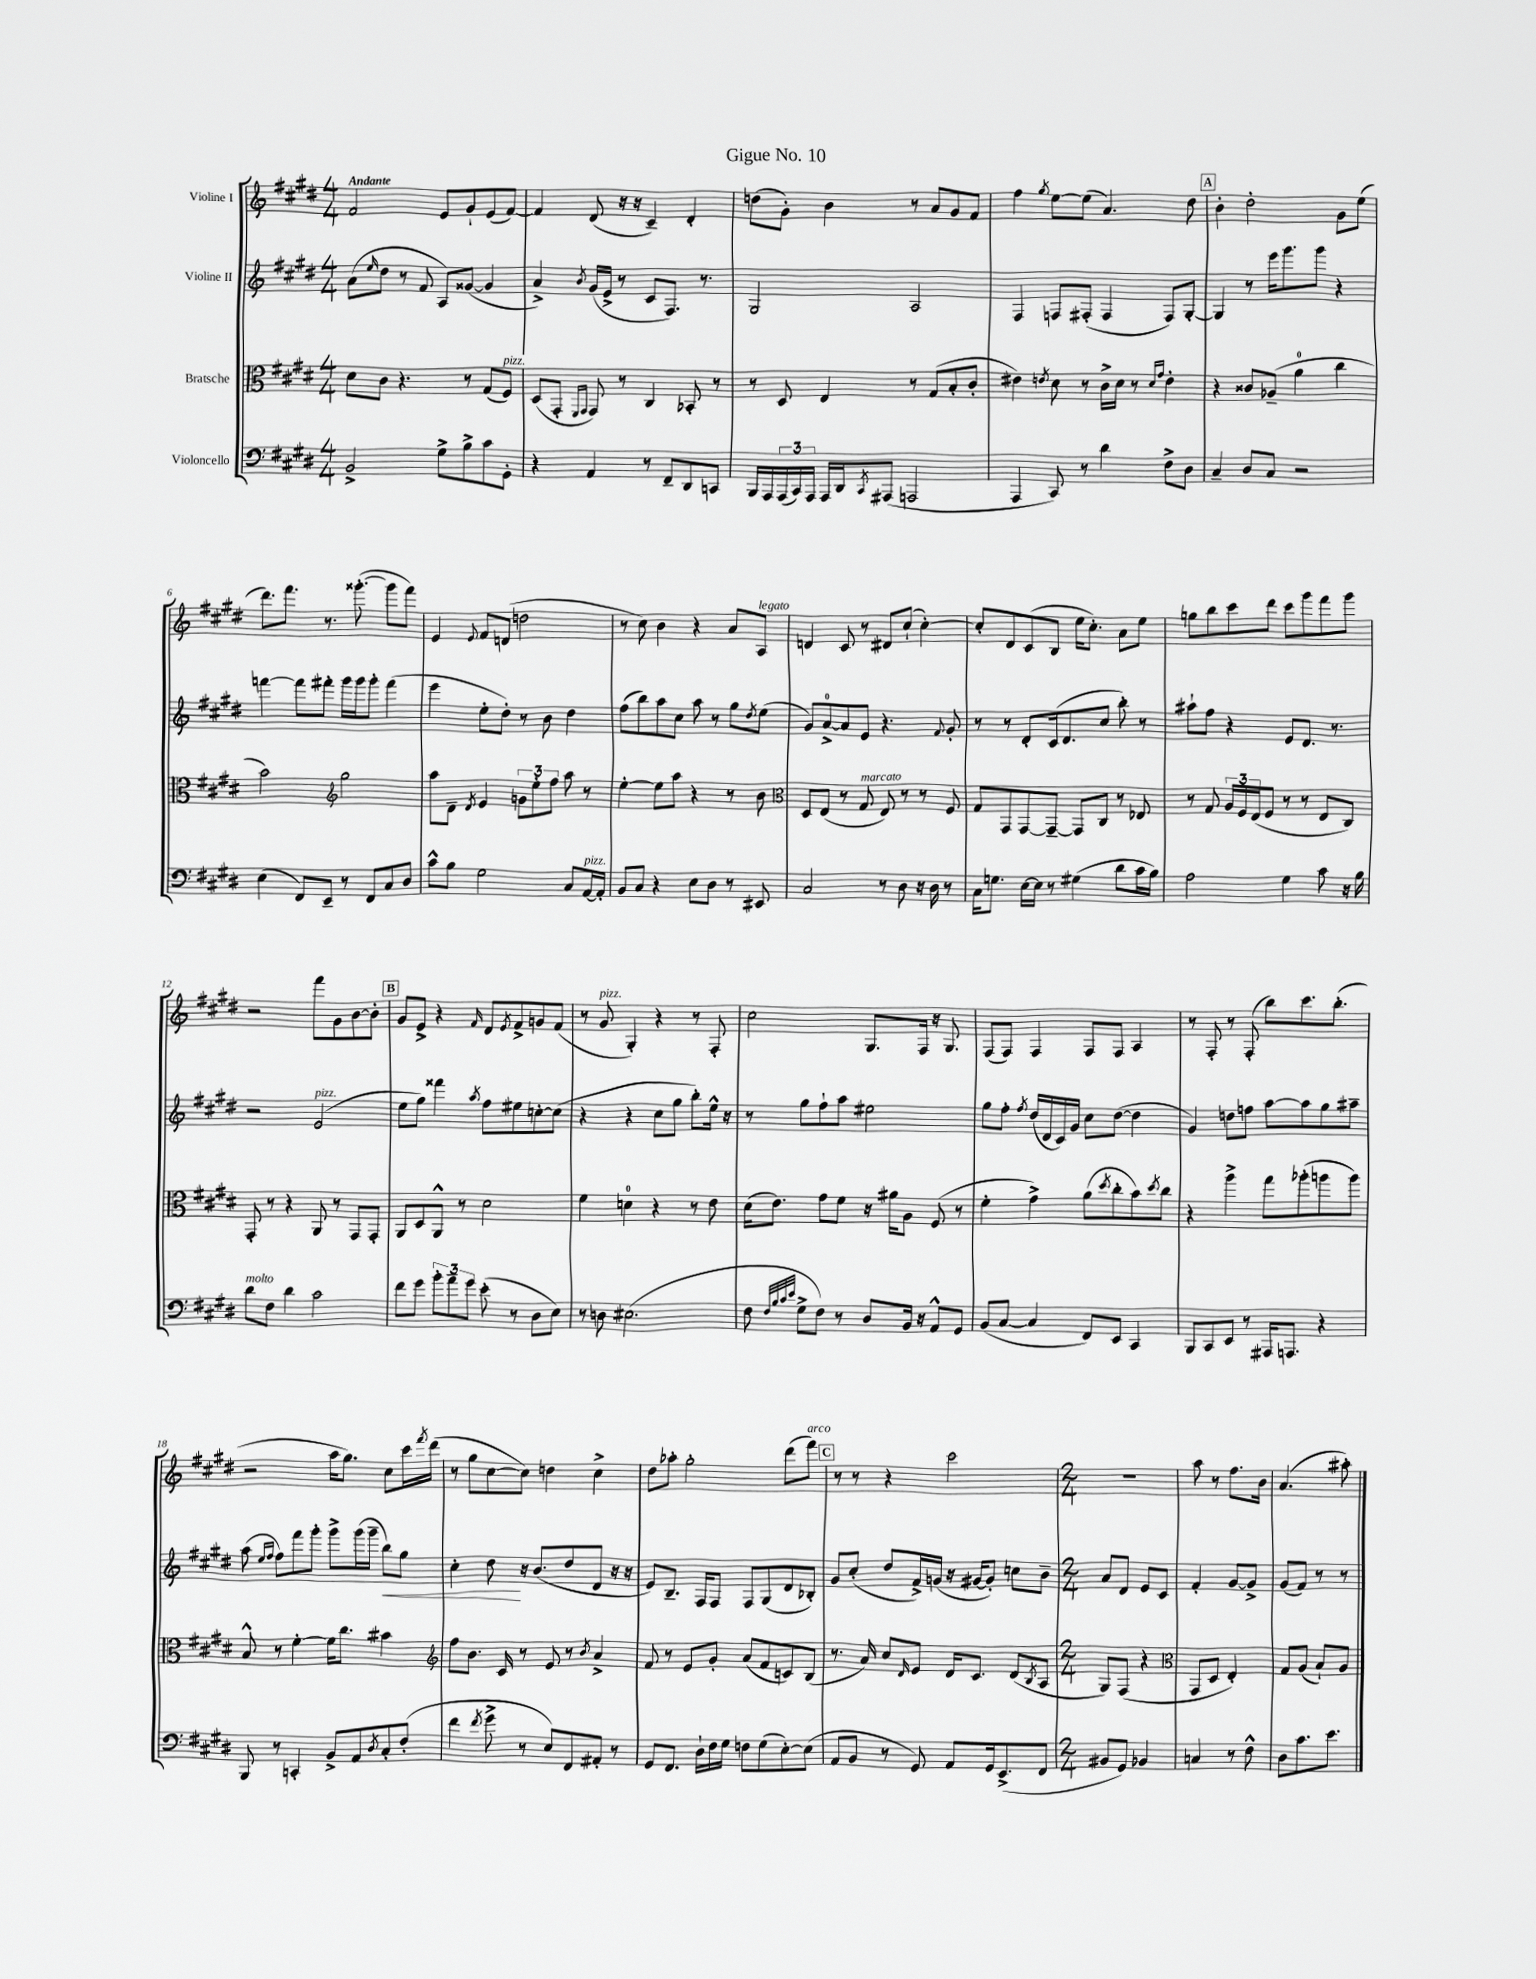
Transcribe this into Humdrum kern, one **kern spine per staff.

**kern	**kern	**kern	**kern
*staff4	*staff3	*staff2	*staff1
*clefF4	*clefC3	*clefG2	*clefG2
*k[f#c#g#d#]	*k[f#c#g#d#]	*k[f#c#g#d#]	*k[f#c#g#d#]
*M4/4	*M4/4	*M4/4	*M4/4
2BB^/	8d#\L	(8a\L	2f#/
.	.	16qqee/	.
.	8c#\J	8dd#\J	.
.	4.r	8r	.
.	.	8f#/	.
8G#^\L	.	8A/L)	8e/L
8B^\	8r	([8g##/J	8g#`/
8c#\	(8G#/L	4g##/]	(8e/
8GG#'\J	8F#/J)	.	[8f#/J)
=	=	=	=
4r	(8D#/L	4a^/)	4f#/]
.	8GG#'/J	.	.
.	16qqFF#/LL	.	.
.	16qqGG#/JJ	8qb/	.
4AA/	8GG#/)	(16g#/LL	(8d#/
.	.	16e^/JJ	.
.	8r	8r	16r
.	.	.	16r
8r	4C#/	8c#/L	4c#~/)
8FF#~/L	.	8.F#/J)	.
8DD#/	8BB-'/	.	4d#'/
.	.	8.r	.
8CC/J	8r	.	.
=	=	=	=
16BBB/LL	8r	2G#/	(8dd\L
16AAA/	.	.	.
(24AAA/	8D#/	.	8g#'\J)
24CC#/)	.	.	.
24AAA/JJ	.	.	.
16AAA/LL	4E/	.	4b\
16DD#/J	.	.	.
8qCC#/	.	.	.
(8AAA#/J	.	.	.
2AAA/	8r	2A/	8r
.	(8G#/L	.	8a/L
.	8B'/	.	8g#/
.	8c#'/J	.	8f#/J
=	=	=	=
4AAA/	4e#\)	4F#/	4ff#\
.	8qe/	.	8qgg#/
8CC#/)	8d#\	8F/L	[8ee\L
8r	8r	(8F#'/J	(8ee\]J
4d#\	16c#^\LL	4F#/	4.a/)
.	16d#\JJ	.	.
.	8r	.	.
.	16qqd#/LL	.	.
.	16qqg#/JJ	.	.
8F#^\L	4e'\	8F#/L)	.
8D#\J	.	[8G#'/J	8dd#\
=	=	=	=
4C#~/	4r	4G#/]	4b'\
8D#/L	8c##/L	8r	2dd#'\
8C#/J	(8A-~/J	16eee\LK	.
.	.	8.ggg#\	.
2r	4a\	.	.
.	.	8ggg#\J	.
.	4cc#\	4r	8g#\L
.	.	.	(8ee\J
=	=	=	=
(4E\	2b\)	[4fff\	8.ddd#\L)
.	.	.	8.fff#\J
8FF#/L)	.	8fff\]L	.
8EE~/J	.	8fff#'\J	8.r
*	*clefG2	*	*
8r	2gg#\	16ggg#\LL	.
.	.	16ggg#\J	([8.ggg##'\
8FF#/L	.	8ggg#'\J	.
8C#/	.	(4fff#\	8ggg##\]L
8D#/J	.	.	8fff#\J)
=	=	=	=
8c#^^\L	8aa\L	4eee\	4e/
8B\J	8d#~\J	.	.
.	8qd#/	.	8qqe/
2G#\	4e/	8ee'\L	8f#/L
.	.	8dd#'\J)	(8d/J
.	12g\L	8r	2dd\
.	12ee'\	.	.
.	.	8b\	.
.	12ff#\J	.	.
8C#/L	8aa\	4dd#\	.
[16AA/L	8r	.	.
16AA'/]JJ	.	.	.
=	=	=	=
8BB/L	[4ee'\	(8ff#\L	8r
8C#/J	.	8bb\)	8cc#\)
4r	8ee\]L	8aa\	4b\
.	8aa\J	8cc#\J	.
8E\L	4r	8aa\	4r
8D#\J	.	8r	.
8r	8r	8gg#\L	8a/L
.	.	8qdd#/	.
8EE#/	8b\	(8ee\J	8A/J
=	=	=	=
*	*clefC3	*	*
2C#/	8D#/L	8g#/L)	4d/
.	(8E/J	[8a^/	.
.	8r	8a/]	8c#/
.	8G#/	8e/J	8r
8r	8E/)	4.r	8d#/L
8D#\	8r	.	(8cc#`/J
16r	8r	.	[4cc#'\)
16D#\	.	.	.
.	.	8qqf#/	.
8r	8F#/	8g#'/	.
=	=	=	=
16C#\LK	8G#/L	8r	8cc#'/]L
8.G\J	.	.	.
.	8GG#/	8r	8d#/
[16E\LL	[8GG#/	8d#'/L	(8c#/
16E\]JJ	.	.	.
8r	8GG#~/_J	(16c#/k	8B/J
.	.	8.d#/	.
(4G#\	8GG#/]L	.	16ee\LK
.	.	.	8.cc#'\J)
.	8C#/J	8cc#/J	.
8d#\L	8r	8bb'\)	8a\L
16c#\L	8E-/	8r	8ee\J
16B\JJ)	.	.	.
=	=	=	=
2A\	8r	8aa#`\L	8gg\L
.	8G#/	8ff#\J	8bb\
.	24A/LL	4r	8ccc#\
.	24F#/	.	.
.	(24E/J	.	.
.	8F#/J	.	8ddd#\J
4G#\	8r	8e/L	8ccc#\L
.	8r	8.d#/J	8ggg#\
8c#\	8E/L	.	8fff#\
.	.	8.r	.
16r	8C#/J)	.	8ggg#\J
16B\	.	.	.
=	=	=	=
8d#\L	8GG#'/	2r	2r
8F#\J	8r	.	.
4d#\	4r	.	.
2c#\	8AA/	(2e/	8fff#\L
.	8r	.	8g#\
.	8GG#/L	.	[8b\
.	8GG#'/J	.	8b'\]J
=	=	=	=
8f#\L	8AA/L	8ee\L	8g#/L
8g#\J	8D#/	8gg#\J)	8e^/J
12b'\L	8AA^^/J	4fff##\	4r
12a~\	.	.	.
.	8r	.	.
12g#\J	.	.	.
.	.	8qaa/	16qqf#/
(8e'\	2d#\	8ff#\L	8d#/L
.	.	.	8qe/
8r	.	8ee#\	8f#^/
8D#\L	.	[8cc'\	8g/
8E\J)	.	(8cc\]J	(8f#/J
=	=	=	=
8r	4f#\	4r	8r
8D\	.	.	8g#/
(2.E#\	4d\	4r	4G#'/)
.	4r	8cc#\L	4r
.	.	8gg#\J	.
.	8r	8bb'\L)	8r
.	8e\	16ee^^\Jk	8F#'/
.	.	16r	.
=	=	=	=
8F#\	(16d#\LK	8r	2cc#\
.	8.e\J)	.	.
32qqF#/LLL	.	.	.
32qqB/	.	.	.
32qqc#/	.	.	.
32qqe/JJJ	.	.	.
8G#^\L	.	8gg#\L	.
8F#\J)	8g#\L	8ff#`\	.
8r	8f#\J	8aa\J	.
8D#/L	16r	2ee#\	8.G#/L
.	16a#\LK	.	.
16BB/Jk	8A\J	.	.
16r	.	.	16F#/Jk
8AA^^/L	(8F#/	.	16r
.	.	.	8.G#/
8GG#/J	8r	.	.
=	=	=	=
(8BB/L	4f#'\	8gg#\L	(8F#/L
[8C#/J	.	8ff#'\J	8F#/J)
.	.	8qff#/	.
4C#/]	4g#^\)	(16dd#/LL	4F#/
.	.	16d#/	.
.	.	16c#/)	.
.	.	16g#/JJ	.
8FF#/L)	(8a\L	8cc#\L	8F#/L
.	8qdd#/	.	.
8EE/J	8cc#'\	([8dd#\J	8F#/J
4CC#/	8b\)	4dd#\]	4A/
.	8qdd#/	.	.
.	8cc#\J	.	.
=	=	=	=
8BBB/L	4r	4g#/)	8r
8CC#/	.	.	8F#'/
8EE/J	4aa^\	8dd\L	8r
8r	.	8ff\J	(8F#'/
16AAA#/LK	8gg#\L	[8aa\L	8bb\L)
8.AAA/J	.	.	.
.	(8aa-'\	8aa\]	8.ccc#\
4r	8aa\	8gg#\	.
.	.	.	(8.bb'\J
.	8aa\J)	8aa#~\J	.
=	=	=	=
8BBB/	8B^^/	(8aa\	2r
.	.	16qqee/LL	.
.	.	16qqff#/JJ	.
8r	8r	8ff#\L)	.
4CC'/	[4f#'\	8fff#\	.
.	.	8ggg#'\J	.
8BB^/L	16f#\]LK	8ggg#^\L	16aa\LK
.	8.cc#\J	.	8.gg#\J)
8AA/	.	(16ggg#\L	.
.	.	16ggg#~\JJ	.
8qD#/	.	.	.
8C#'/	4b#\	8bb\L)	8cc#\L
(8F#'/J	.	8gg#\J	16ccc#\L
.	.	.	8qfff#/
.	.	.	(16ddd#\JJ
=	=	=	=
*	*clefG2	*	*
4f#\	8ff#\L	4cc#'\	8r
.	8.b\J	.	8gg#\L
8qf#/	.	.	.
8g#^\	.	8dd#\	[8cc#\
.	16c#/	.	.
8r	8r	16r	8cc#\]J)
.	.	(8.b/L	.
8E/L)	8e/	.	4dd\
8FF#/	8r	8dd#/	.
.	8qb/	.	.
8AA#'/J	4a^/	8d#/J	4cc#^\
8r	.	16r	.
.	.	16r	.
=	=	=	=
8GG#/L	8f#/	8e/L)	8dd#\L
8.FF#/J	8r	8.B~/J	8aa-'\J
.	8e/L	.	2gg#'\
16D#`\LL	.	16F#/LK	.
16F#\	8g#'/J	8F#/J	.
16G#\JJ	.	.	.
8F\L	(8a/L	8F#/L	.
(8G#\	8f#/	(8G#/	.
[8E'\)	8c/)	8d#/	(8ddd#\L
(8E\]J	(8B/J	8B-'/J)	8fff#\J)
=	=	=	=
8AA/L	8.r	8g#/L	8r
8BB/J	.	(8cc#'/J	8r
.	16a/)	.	.
8r	8cc#/L	8dd#/L	4r
.	16qqd#/	.	.
8GG#/)	8e/J	16f#^/L)	.
.	.	(16g/JJ	.
8AA/L	16d#/LK	16r	2ccc#\
.	8.c#/J	[16g#/LK	.
16GG#/k	.	8g#'/]J)	.
(8.EE^/	.	.	.
.	(8d#/L	8cc\L	.
.	8qB/	.	.
8FF#/J	8A/J	8b~\J	.
=	=	=	=
*M2/4	*M2/4	*M2/4	*M2/4
8BB#/L	8G#/L)	8a/L	2r
8GG#/J)	(8F#/J	8d#/J	.
4BB-/	4r	8e/L	.
.	.	8c#/J	.
=	=	=	=
*	*clefC3	*	*
4C/	8GG#/L	4f#'/	8aa\
.	8D#/J	.	8r
8r	4E'/)	[8g#/L	8.ff#\L
8F#^^\	.	8g#^/]J	.
.	.	.	16b\Jk
=	=	=	=
8D#\L	8G#/L	(8g#/L	(4.a/
8.c#\	(8A/J	8f#/J)	.
.	8B`/L)	8r	.
8.e\J	.	.	.
.	8A/J	8r	8aa#'\)
==	==	==	==
*-	*-	*-	*-
